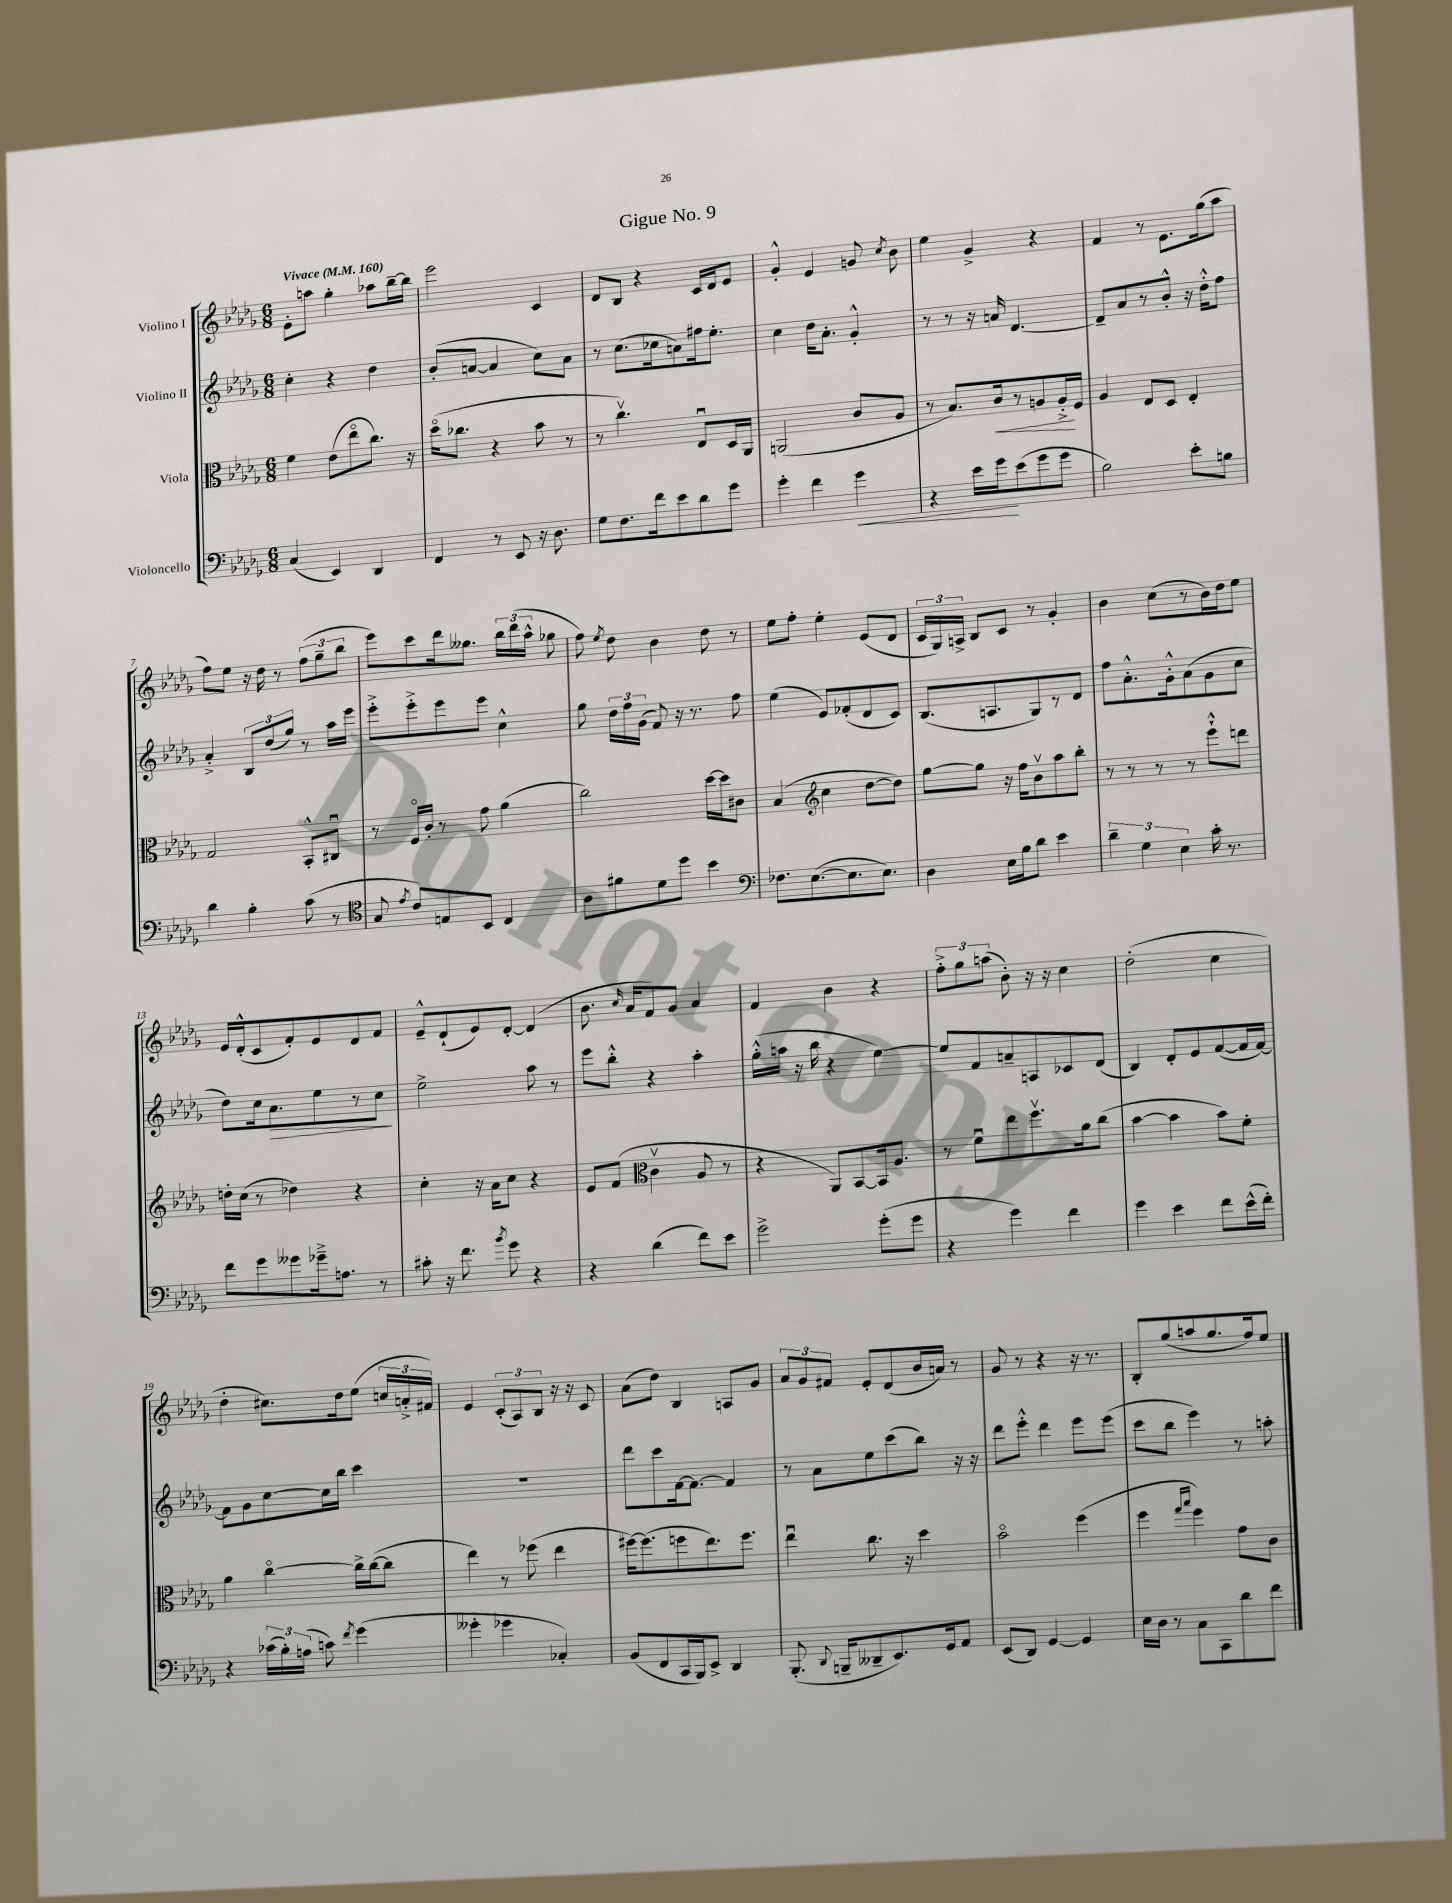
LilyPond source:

\header { title = "Gigue No. 9" }
<<
\new StaffGroup <<
\new Staff = "s0" \with { instrumentName = "Violino I" } {
    \clef treble \key des \major \numericTimeSignature \time 6/8 \tempo "Vivace" 4 = 160
    \autoBeamOff ees'8[-. a''8] ges''4-. aes''8[ bes''16~-- bes''16] |
    ees'''2 c'4 |
    des'8[ bes8] r4 c'16[ des'16 ees'8] |
    ges'4-.-^ ees'4 g'8 \acciaccatura { c''8 } bes'8 |
    ees''4 ges'4-> r4 |
    f'4 r8 ees'8.[ ges''16( aes''8] |
    f''8[) ees''8] r16 des''16 r8 \tuplet 3/2 { f''8[( ges''8-- bes''8] } |
    ees'''8[) c'''8 des'''16 geses''8.] \tuplet 3/2 { bes''16[ des'''16( aes''16]-^ } ges''8 |
    f''8) \acciaccatura { ees''8 } des''8 bes'4 des''8 r8 |
    ees''8[ f''8]-. ees''4-. ees'8[( des'8] |
    \tuplet 3/2 { c'16[ ges16) a16]-> } bes8[ c'8] r8 ges'4-. |
    bes'4 c''8[( r8 bes'16) des''16 ees''8] |
    ees'16[ des'16-.-^( c'8 f'8-.) ees'8 des'8 f'8] |
    ees'8[---^ des'8-!( ees'8) des'8]~-. des'4( |
    bes'8. \grace { c''16 } aes'16[ f'8) ges'8] aes'4 |
    f'4 bes'4 r4 |
    \tuplet 3/2 { f''8[-.-> ges''8 a''8]( } bes'8-.) r16 r16 c''4 |
    des''2-.( c''4 |
    des''4-. cis''8.[) des''16 ees''8]( \tuplet 3/2 { c''16[ a'16-.-> fis'16]) } |
    ees'4 \tuplet 3/2 { c'8[-.( aes8) bes8] } r16 r16 c'8 |
    aes'8[( des''8]) bes4 a8[ ges'8] |
    \tuplet 3/2 { aes'8[ ges'8 fis'8] } ees'8[-. des'8( bes'16 a'16]) r8 |
    ges'8 r8 r4 r16 r8. |
    bes8[-. ges''8( a''8 ges''8. f''16) ees''8] \bar "|." |
}
\new Staff = "s1" \with { instrumentName = "Violino II" } {
    \clef treble \key des \major \numericTimeSignature \time 6/8
    \autoBeamOff c''4-. r4 des''4 |
    bes'8[-.( a'8]~ a'4 c''8[) a'8] |
    r8 c''8.[( ces''16 a'8) fis''16 ees''8.]-. |
    c''4 des''16[ aes'8.]-. ges'4-.-^ |
    r8 r8 r16 a'16 des'4.~ |
    des'8[-- aes'8 r8 bes'8]-.-^ r16 des''16[-.-^ f''8] |
    aes'4-.-> \tuplet 3/2 { bes8[ des''8( ges''8]) } r8 aes''16[ ees'''16] |
    ees'''8[-.-> ees'''8-.-> ees'''8 ees'''8] c''4-^ |
    ges''8 \tuplet 3/2 { des''16[ f''16 ges'16]( } f'8) r16 r8. f''8 |
    ees''4( ees'8[) fes'8-.( des'8 c'8]) |
    bes8.[( a8. ges8) r8 des'8] |
    f''8[ aes'8.-.-^ ges'16-.-^ aes'8( ges'8 c''8] |
    des''8[) c''16 aes'8.\> ees''8 r8 c''8]\! |
    ees''2-> aes''8 r8 |
    ees'''8[ bes''8]-.-^ r4 aes''4-. |
    ges''16[-.-^( a''16] r16 bes''16 r4 ees''4~) |
    ees''8[ f'8 a'8-- a8 ces'8 des'8]( |
    bes4) des'8[-. ees'8 f'8~( f'16 f'16]~) |
    f'8[ ges'8 c''8~ c''16 bes''16] c'''4 |
    R2. |
    des'''8[ c'''8 f'16~ f'8.]~ f'4 |
    r8 aes'8[ ees''8 c'''8( bes''8]) r16 r16 |
    des'''8[ ees'''8]-.-^ des'''4 ees'''8[ ees'''8]( |
    c'''8[ bes''8] ees'''4) r8 a''8-. \bar "|." |
}
\new Staff = "s2" \with { instrumentName = "Viola" } {
    \clef alto \key des \major \numericTimeSignature \time 6/8
    \autoBeamOff f'4 ees'8[( ees''8\flageolet c''8.]) r16 |
    des''16[\flageolet( ces''8.] r4 bes'8 r8 |
    r8 c''4.\upbow) ees8[\downbow des16 aes,16] |
    a,2( c'8[ aes8] |
    r8 bes8.[) c'16\< r8 a8 a16-.->\! f16] |
    aes4 ees8[ des8] ees4-. |
    ges2 bes,8[-.-^ cis8]\downbow |
    r8 f16[\flageolet c'16]-. r8 ges'8 aes'4( |
    c''2) des''16[~ des''16 cis'8] |
    bes4( \clef treble c''4 des''8[~ des''8]) |
    ges''8[~ ges''8] r16 f''16[ bes'8\upbow aes''8 bes''8]-. |
    r8 r8 r8 r8 ees'''8[-!-^ d'''8] |
    d''16[-. c''16]( r8 des''4) r4 |
    c''4-. r16 aes'16[ c''8] r4 |
    ees'8[ f'8]( \clef alto c'4\upbow aes8 r8 |
    r4 aes,8[) bes,8~ bes,16 aes8.] |
    r8 f'8[\downbow ees''8 f''8.\upbow aes'16 c''8]( |
    bes'4~ bes'4 bes'8[) f'8]-. |
    aes'4 c''4~\flageolet c''16[-> c''16~( c''8] |
    ees''4) r8 fes''8( ees''4 |
    fis''16[~) fis''8.( f''8 ees''8.) f''8.] |
    ees''4\downbow c''8. r16 des''4 |
    bes'2\flageolet f''4( |
    f''4 \grace { ges''16[ bes''16] } f''4) ges'8[ c'8] \bar "|." |
}
\new Staff = "s3" \with { instrumentName = "Violoncello" } {
    \clef bass \key des \major \numericTimeSignature \time 6/8
    \autoBeamOff c4( ees,4) des,4 |
    f,4 r8 ees,8 r16 des8. |
    ges8[ f8. f'16 ees'8 des'8 ges'8] |
    ges'4-. f'4 ges'4\< |
    r4 ees'16[ ges'16\! ees'8( ges'8 ges'8] |
    bes2) ees'8[-. b8] |
    des'4 bes4-. c'8( r8 |
    \clef tenor ges8 \acciaccatura { ees'8 } c'8[) e8 bes,8] c4 |
    aes8[ fis'8 des'8 des''8] bes'4 |
    \clef bass fes8.[ ees8.~( ees8. ees8.]) |
    des4 ees16[ bes16 des'8] ees'4 |
    \tuplet 3/2 { des'4-- ges4 ees4 } c'16-. r8. |
    f'8[ ges'8 geses'8 ges'16---> a8.] r8 |
    cis'8-. r16 f'8. \acciaccatura { bes'8 } ges'8 r4 |
    r4 des'4( f'8[) ees'8] |
    ges'2-> ges'8[-.( ges'8] |
    r4 ges'4) f'4 |
    ges'4 ees'4 f'8[ ees'16-^( f'16]-.) |
    r4 \tuplet 3/2 { ces'16[( bes16-.) a16]( } c'8) \acciaccatura { f'8 } ges'4( |
    geses'4-. ges'4 ces4-.) |
    bes,8[( f,8 c,16 bes,,16) ees,8]-> des,4 |
    bes,,8.-.( \appoggiatura { des,8 } b,,16[-- deses,8-- ees,8.) ges,16 aes,8] |
    ees,8[( des,8]) ges,4~ ges,4 |
    ees16[ des16] r8 c8[ c,8 des'8 f'8] \bar "|." |
}
>>
>>
